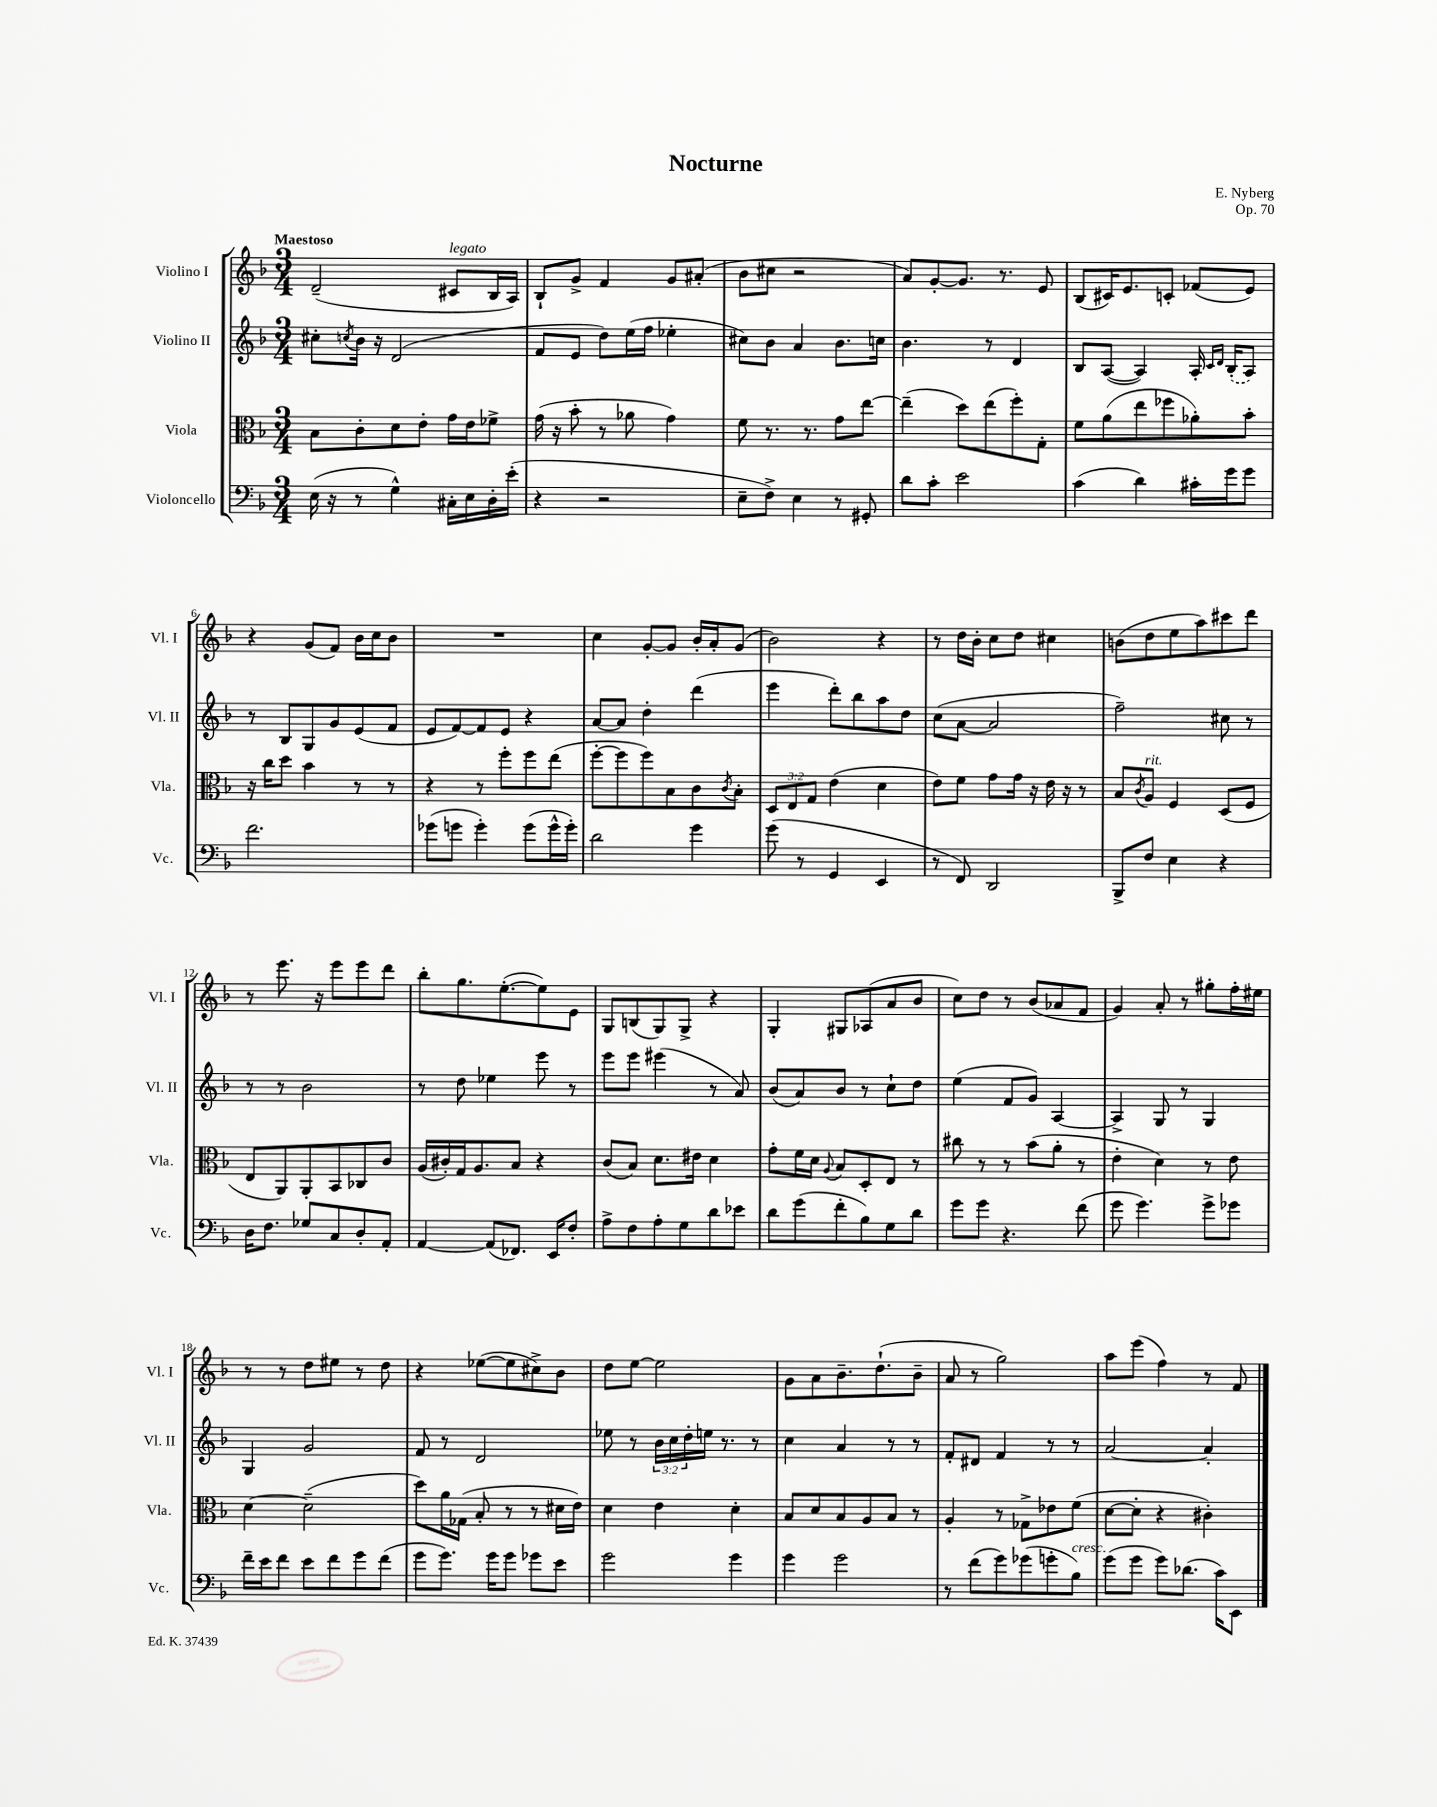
\header { title = "Nocturne" composer = "E. Nyberg" opus = "Op. 70" }
<<
\new StaffGroup <<
\new Staff = "s0" \with { instrumentName = "Violino I" shortInstrumentName = "Vl. I" } {
    \clef treble \key f \major \numericTimeSignature \time 3/4 \tempo "Maestoso"
    d'2--( cis'8^\markup { \italic "legato" } bes16 a16) |
    bes8-! g'8-> f'4 g'8 ais'8-.( |
    bes'8 cis''8 r2 |
    a'8) g'8~-. g'8. r8. e'8 |
    bes8( cis'16) e'8. c'8-. fes'8( e'8) |
    r4 g'8( f'8) bes'16 c''16 bes'8 |
    R2. |
    c''4 g'8~-. g'8 bes'16-. a'16-. g'8( |
    bes'2) r4 |
    r8 d''16 bes'16-. c''8 d''8 cis''4 |
    b'8( d''8 e''8 a''8) cis'''8 d'''8 |
    r8 e'''8. r16 e'''8 e'''8 d'''8 |
    bes''8-. g''8. e''8.~-.( e''8) e'8 |
    g8 b8( g8) g8-> r4 |
    g4-. gis8 aes8( a'8 bes'8 |
    c''8) d''8 r8 bes'8( aes'8 f'8 |
    g'4) a'8-. r8 gis''8-. f''16-. eis''16 |
    r8 r8 d''8 eis''8 r8 d''8 |
    r4 ees''8~( ees''8 cis''8->) bes'8 |
    d''8 e''8~ e''2 |
    g'8 a'8 bes'8.-- d''8.-!( bes'8-- |
    a'8 r8 g''2) |
    a''8 e'''8( f''4) r8 f'8 \bar "|." |
}
\new Staff = "s1" \with { instrumentName = "Violino II" shortInstrumentName = "Vl. II" } {
    \clef treble \key f \major \numericTimeSignature \time 3/4 \override Staff.TupletNumber.text = #tuplet-number::calc-fraction-text
    cis''8-. \acciaccatura { c''8 } bes'16 r16 d'2( |
    f'8 e'8 d''8) e''16( f''16 ees''4-. |
    cis''8) bes'8 a'4 bes'8. c''16 |
    bes'4. r8 d'4 |
    bes8 a8~( a4) a16-. \grace { c'16 d'16 } \once \slurDashed bes16-.( a8) |
    r8 bes8 g8 g'8 e'8( f'8 |
    e'8 f'8~) f'8 e'8 r4 |
    a'8~ a'8 d''4-. d'''4( |
    e'''4 d'''8-.) bes''8 a''8 d''8 |
    c''8( a'8~ a'2 |
    f''2--) cis''8 r8 |
    r8 r8 bes'2 |
    r8 d''8 ees''4 e'''8 r8 |
    e'''8 e'''8 eis'''4( r8 a'8) |
    bes'8( a'8) bes'8 r8 c''8-! d''8 |
    e''4( f'8 g'8) a4~ |
    a4-> g8 r8 g4 |
    g4 g'2 |
    f'8 r8 d'2 |
    ees''8 r8 \tuplet 3/2 { bes'16 c''16 d''16-. } e''16 r8. r8 |
    c''4 a'4 r8 r8 |
    f'8-. dis'8 f'4 r8 r8 |
    a'2~ a'4-. \bar "|." |
}
\new Staff = "s2" \with { instrumentName = "Viola" shortInstrumentName = "Vla." } {
    \clef alto \key f \major \numericTimeSignature \time 3/4 \override Staff.TupletNumber.text = #tuplet-number::calc-fraction-text
    bes8 c'8-. d'8 e'8-. g'16 e'16 fes'8-> |
    g'16( r16 bes'8-. r8 aes'8 g'4) |
    f'8 r8. r8. g'8 e''8~ |
    e''4--( d''8) e''8( f''8-.) g8-. |
    f'8 a'8( e''8 fes''8 aes'8-.) bes'8-. |
    r16 c''16 d''8 bes'4 r8 r8 |
    r4 r8 f''8-. f''8 e''8( |
    f''8~-. f''8 f''8) bes8 c'8 \acciaccatura { c'8 } bes8-. |
    \tuplet 3/2 { d8 e8 g8 } e'4( d'4 |
    e'8) f'8 g'8 g'16 r16 e'16 r16 r8 |
    bes8 \acciaccatura { c'8 } a8^\markup { \italic "rit." } f4 d8( f8 |
    e8 a,8) a,8-. bes,8 ces8 c'8 |
    a16( cis'16-.) g16 a8. bes8 r4 |
    c'8( bes8) d'8. eis'16 d'4 |
    g'8-. f'16 d'16 \appoggiatura { a8 } bes8 d8-. e8 r8 |
    cis''8 r8 r8 bes'8( a'8-. r8 |
    e'4-. d'4) r8 e'8 |
    d'4~ d'2--( |
    d''8) a'16 ges16( bes8-. r8 r8 dis'16 e'16) |
    d'4 e'4 d'4-. |
    bes8 d'8 bes8 a8 bes8 r8 |
    a4-. r8 ges8-> ees'8 f'8( |
    d'8~ d'8-. r4 cis'4-.) \bar "|." |
}
\new Staff = "s3" \with { instrumentName = "Violoncello" shortInstrumentName = "Vc." } {
    \clef bass \key f \major \numericTimeSignature \time 3/4
    e16( r16 r8 g4-^) cis16-. e16 d16-. e'16-.( |
    r4 r2 |
    e8-- f8->) e4 r8 gis,8-. |
    d'8 c'8-. e'2 |
    c'4( d'4) cis'16-. g'16 g'8 |
    f'2. |
    ges'8( g'8 g'4-.) g'8( g'16-^ g'16-.) |
    d'2 g'4 |
    g'8( r8 g,4 e,4 |
    r8 f,8) d,2 |
    bes,,8-> f8 e4 r4 |
    d16 f8. ges8 c8 d8-. a,8-. |
    a,4~ a,8( fes,8.) e,16 f8-. |
    a8-> f8 a8-. g8 d'8 ees'8 |
    d'8 g'8( f'8-. bes8) g8 d'8 |
    g'8 g'8 r4. f'8( |
    g'8 g'4.) g'8-> ges'8 |
    f'16-- e'16 f'8 e'8 f'8 g'8 f'8( |
    g'8 g'8.) g'16 g'8 ges'8 e'8 |
    g'2 g'4 |
    g'4 g'2 |
    r8 f'8( g'8) ges'8( g'8-. bes8^\markup { \italic "cresc." }) |
    g'8( g'8 g'8) des'8.( c'16) e,8 \bar "|." |
}
>>
>>
